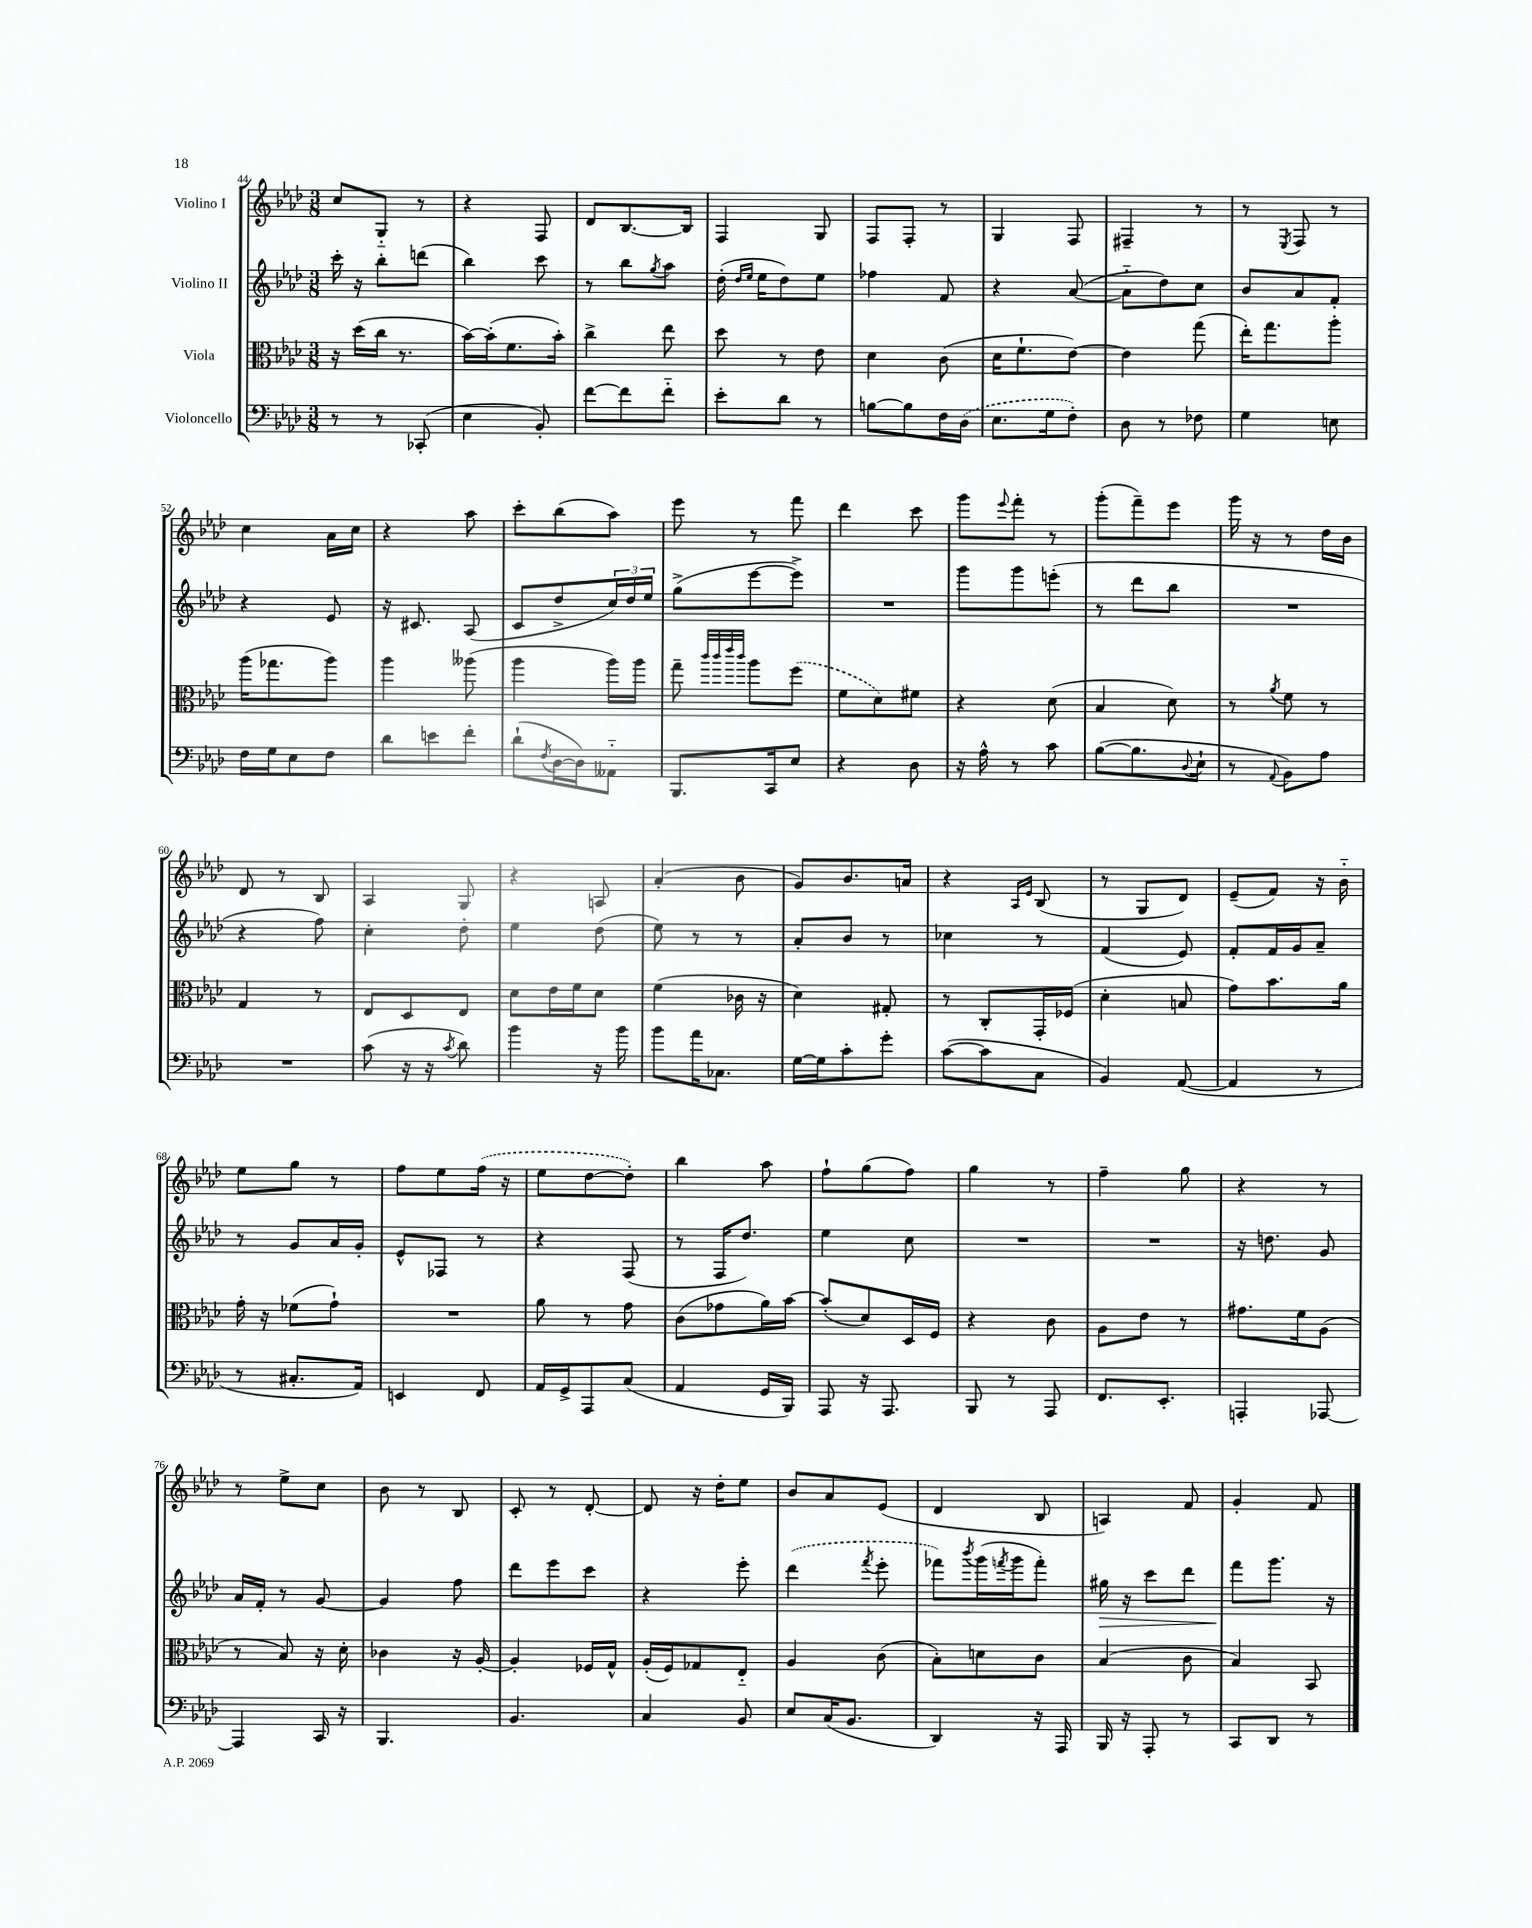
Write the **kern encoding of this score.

**kern	**kern	**kern	**dynam	**kern
*part4	*part3	*part2	*part2	*part1
*staff4	*staff3	*staff2	*staff2	*staff1
*I"Violoncello	*I"Viola	*I"Violino II	*	*I"Violino I
*clefF4	*clefC3	*clefG2	*	*clefG2
*k[b-e-a-d-]	*k[b-e-a-d-]	*k[b-e-a-d-]	*	*k[b-e-a-d-]
*M3/8	*M3/8	*M3/8	*	*M3/8
=44	=44	=44	=44	=44
8r	16r	16ccc'\	.	8cc/L
.	(16dd-\LL	16r	.	.
8r	16cc\JJ	8bb-'\L	.	8G/J
.	8.r	.	.	.
(8CC-X'/	.	(8dddn\J	.	8r
=45	=45	=45	=45	=45
4E-\	[16b-\LL)	4bb-\)	.	4r
.	(16b-'\J]	.	.	.
.	8.f\	.	.	.
8BB-'/)	.	8ccc\	.	8F/
.	16b-'\Jk)	.	.	.
=46	=46	=46	=46	=46
[8f\L	4cc^\	8r	.	8d-/L
8f\]	.	8bb-\L	.	[8.B-/
.	.	8qgg/	.	.
8f\J	8ee-\	8aa-\J	.	.
.	.	.	.	16B-/Jk]
=47	=47	=47	=47	=47
8e-'\L	8dd-\	(16dd-'\	.	4F/
.	.	16qqdd-/LL	.	.
.	.	16qqee-/JJ	.	.
.	.	16ee-\KL	.	.
8d-\J	8r	8dd-\)	.	.
8r	8e-\	8ee-\J	.	8G/
=48	=48	=48	=48	=48
[8Bn\L	4d-\	4ff-X\	.	8F/L
8B\]	.	.	.	8F'/J
16F\L	(8c\	8f/	.	8r
(16D-\JJ	.	.	.	.
=49	=49	=49	=49	=49
8.E-\L	16d-\KL	4r	.	4G/
.	8.f`\	.	.	.
16G\k	.	.	.	.
8F'\J)	[8e-\J)	([8a-/	.	8F/
=50	=50	=50	=50	=50
8D-\	4e-\]	8a-\L]	.	4F#X~/
8r	.	8dd-\)	.	.
8F-X\	(8gg\	8cc\J	.	8r
=51	=51	=51	=51	=51
4G\	16ee-'\KL)	8b-/L	.	8r
.	8.gg\	.	.	.
.	.	.	.	8qE-/
.	.	8a-/	.	8F/
8En\	8aa-'\J	8f'/J	.	8r
!!LO:LB:g=z
=52	=52	=52	=52	=52
16F\LL	(16aa-\KL	4r	.	4cc\
16G\J	8.gg-X\	.	.	.
8E-\	.	.	.	.
8F\J	8aa-\J)	8e-/	.	16a-\LL
.	.	.	.	16cc\JJ
=53	=53	=53	=53	=53
8d-\L	4aa-\	16r	.	4r
.	.	8.c#X/	.	.
8en\	.	.	.	.
8f'\J	(8aa--X\	(8A-/	.	8aa-\
=54	=54	=54	=54	=54
(8d-`\L	4aa-\	8c/L	.	8ccc'\L
8qF/	.	.	.	.
[16D-\L	.	8dd-^/	.	(8bb-\
16D-\J])	.	.	.	.
8AA--X\J	16aa-\LL)	24cc/L)	.	8aa-\J)
.	.	24dd-/	.	.
.	16aa-\JJ	.	.	.
.	.	24ee-/JJ	.	.
=55	=55	=55	=55	=55
8.BBB-/L	8gg~\	(8gg^\L	.	8eee-\
.	32qqccc/LLL	.	.	.
.	32qqccc/	.	.	.
.	32qqeee-/	.	.	.
.	32qqccc/JJJ	.	.	.
.	8aa-\L	[8eee-\	.	8r
16CC/k	.	.	.	.
8E-/J	(8ff\J	8eee-^\J])	.	8fff\
=56	=56	=56	=56	=56
4r	8f\L	4.r	.	4ddd-\
.	8d-\)	.	.	.
8D-\	8f#X\J	.	.	8ccc\
=57	=57	=57	=57	=57
16r	4r	8ggg\L	.	8ggg\L
16A-^^\	.	.	.	.
.	.	.	.	8qqeee-/
8r	.	8ggg\	.	8fff'\J
8c\	(8d-\	(8eeen'\J	.	8r
=58	=58	=58	=58	=58
([8B-\L	4B-/	8r	.	(8ggg'\L
8.B-\]	.	8ddd-\L	.	8fff~\)
.	8d-\)	8bb-\J	.	8eee-\J
8qqD-/	.	.	.	.
16E-`\Jk	.	.	.	.
=59	=59	=59	=59	=59
8r	8r	4.r	.	16ggg\
.	.	.	.	16r
8qqAA-/	8qa-/	.	.	.
8BB-\L)	8f\	.	.	8r
8A-\J	8r	.	.	16dd-\LL
.	.	.	.	16b-\JJ
!!LO:LB:g=z
=60	=60	=60	=60	=60
4.r	4G/	4r	.	8d-/
.	.	.	.	8r
.	8r	8ff\)	.	8B-/
=61	=61	=61	=61	=61
(8c\	8E-/L	4cc'\	.	4A-/
16r	8D-/	.	.	.
16r	.	.	.	.
8qc/	.	.	.	.
8d-\)	8E-/J	8dd-'\	.	8G/
=62	=62	=62	=62	=62
4b-\	8d-\L	4ee-\	.	4r
.	16e-\L	.	.	.
.	16f\J	.	.	.
16r	8d-\J	(8dd-\	.	8An/
16b-\	.	.	.	.
=63	=63	=63	=63	=63
8b-\L	(4f\	8ee-\)	.	(4a-'/
16a-\K	.	8r	.	.
8.C-X\J	.	.	.	.
.	16c-X\	8r	.	8b-\
.	16r	.	.	.
=64	=64	=64	=64	=64
[16G\LL	4d-\)	8a-'/L	.	8g/L)
16G\J]	.	.	.	.
8c'\	.	8b-/J	.	8.b-/
8g'\J	8G#X'/	8r	.	.
.	.	.	.	16an/Jk
=65	=65	=65	=65	=65
([8c\L	8r	4cc-X\	.	4r
8c\]	8C'/L	.	.	.
.	.	.	.	16qqA-/LL
.	.	.	.	16qqe-/JJ
8C\J	16GG'/L	8r	.	(8B-/
.	(16F-X/JJ	.	.	.
=66	=66	=66	=66	=66
4BB-/)	4d-'\	(4f/	.	8r
.	.	.	.	8G/L
([8AA-/	8Bn/	8e-/)	.	8d-/J)
=67	=67	=67	=67	=67
4AA-/]	8g\L)	8f'/L	.	(8e-~/L
.	8.b-\	16f/L	.	8f/J)
.	.	16g/J	.	.
8r	.	8a-~/J	.	16r
.	16a-\Jk	.	.	16b-\
!!LO:LB:g=z
=68	=68	=68	=68	=68
8r	16g'\	8r	.	8ee-\L
.	16r	.	.	.
8.C#X'/L	(8f-X\L	8g/L	.	8gg\J
.	8g`\J)	16a-/L	.	8r
16AA-/Jk)	.	16g'/JJ	.	.
=69	=69	=69	=69	=69
4EEn/	4.r	8e-^^/L	.	8ff\L
.	.	8F-X/J	.	8ee-\
8FF/	.	8r	.	(16ff\Jk
.	.	.	.	16r
=70	=70	=70	=70	=70
16AA-/LL	8a-\	4r	.	8ee-\L
16GG^/J	.	.	.	.
8AAA-/	8r	.	.	[8dd-\
(8C/J	8g\	(8F/	.	8dd-'\J])
=71	=71	=71	=71	=71
4AA-/	(8c\L	8r	.	4bb-\
.	8g-X\	16F/KL	.	.
.	.	8.dd-/J)	.	.
16GG/LL	16a-\L)	.	.	8aa-\
16BBB-/JJ)	[16b-\JJ	.	.	.
=72	=72	=72	=72	=72
8AAA-/	(8b-'/L]	4ee-\	.	8ff`\L
16r	8d-/)	.	.	(8gg\
8.AAA-/	.	.	.	.
.	16D-/L	8cc\	.	8ff\J)
.	16F/JJ	.	.	.
=73	=73	=73	=73	=73
8BBB-/	4r	4.r	.	4gg\
8r	.	.	.	.
8AAA-/	8c\	.	.	8r
=74	=74	=74	=74	=74
8.FF/L	8A-\L	4.r	.	4ff~\
.	8e-\J	.	.	.
8.EE-'/J	.	.	.	.
.	8r	.	.	8gg\
=75	=75	=75	=75	=75
4AAAn'/	8.g#X\L	16r	.	4r
.	.	8.ddn\	.	.
.	16f\k	.	.	.
[8AAA-X/	(8A-\J	8g/	.	8r
!!LO:LB:g=z
=76	=76	=76	=76	=76
4AAA-/]	8r	16a-/LL	.	8r
.	.	16f'/JJ	.	.
.	8B-/)	8r	.	8ee-^\L
16CC/	16r	[8g/	.	8cc\J
16r	16d-'\	.	.	.
=77	=77	=77	=77	=77
4.BBB-/	4c-X\	4g/]	.	8b-\
.	.	.	.	8r
.	16r	8ff\	.	8B-/
.	[16A-'/	.	.	.
=78	=78	=78	=78	=78
4.BB-/	4A-'/]	8ddd-\L	.	8c'/
.	.	8eee-\	.	8r
.	16F-X/LL	8ccc\J	.	[8d-'/
.	16G^^/JJ	.	.	.
=79	=79	=79	=79	=79
4C/	(16A-'/LL	4r	.	8d-/]
.	16F/J)	.	.	.
.	8G-X/	.	.	16r
.	.	.	.	16dd-'\KL
8BB-/	8E-/J	8eee-'\	.	8ee-\J
=80	=80	=80	=80	=80
8E-/L	4A-/	(4ddd-\	.	8b-/L
(16C/K	.	.	.	8a-/
8.BB-/J	.	.	.	.
.	.	8qfff/	.	.
.	(8c\	8eee-'\	.	(8e-/J
=81	=81	=81	=81	=81
4DD-/)	8B-'\L)	8fff-X\L)	.	4d-/
.	.	8qbbb-/	.	.
.	8dn\	(16ggg\L	.	.
.	.	8qfffn/	.	.
.	.	16ggg\J	.	.
16r	8c\J	8fff'\J)	.	8B-/
16AAA-/	.	.	.	.
=82	=82	=82	=82	=82
!	!	!	!LO:HP:b	!
16BBB-/	(4B-/	16gg#X\	>	4An/)
16r	.	16r	.	.
8AAA-'/	.	8ccc\L	.	.
8r	8c\	8ddd-\J	.	8f/
=83	=83	=83	=83	=83
8CC/L	4B-/)	8fff\L	.	4g'/
8DD-/J	.	8.ggg\J	]	.
8r	8BB-/	.	.	8f/
.	.	16r	.	.
==	==	==	==	==
*-	*-	*-	*-	*-
